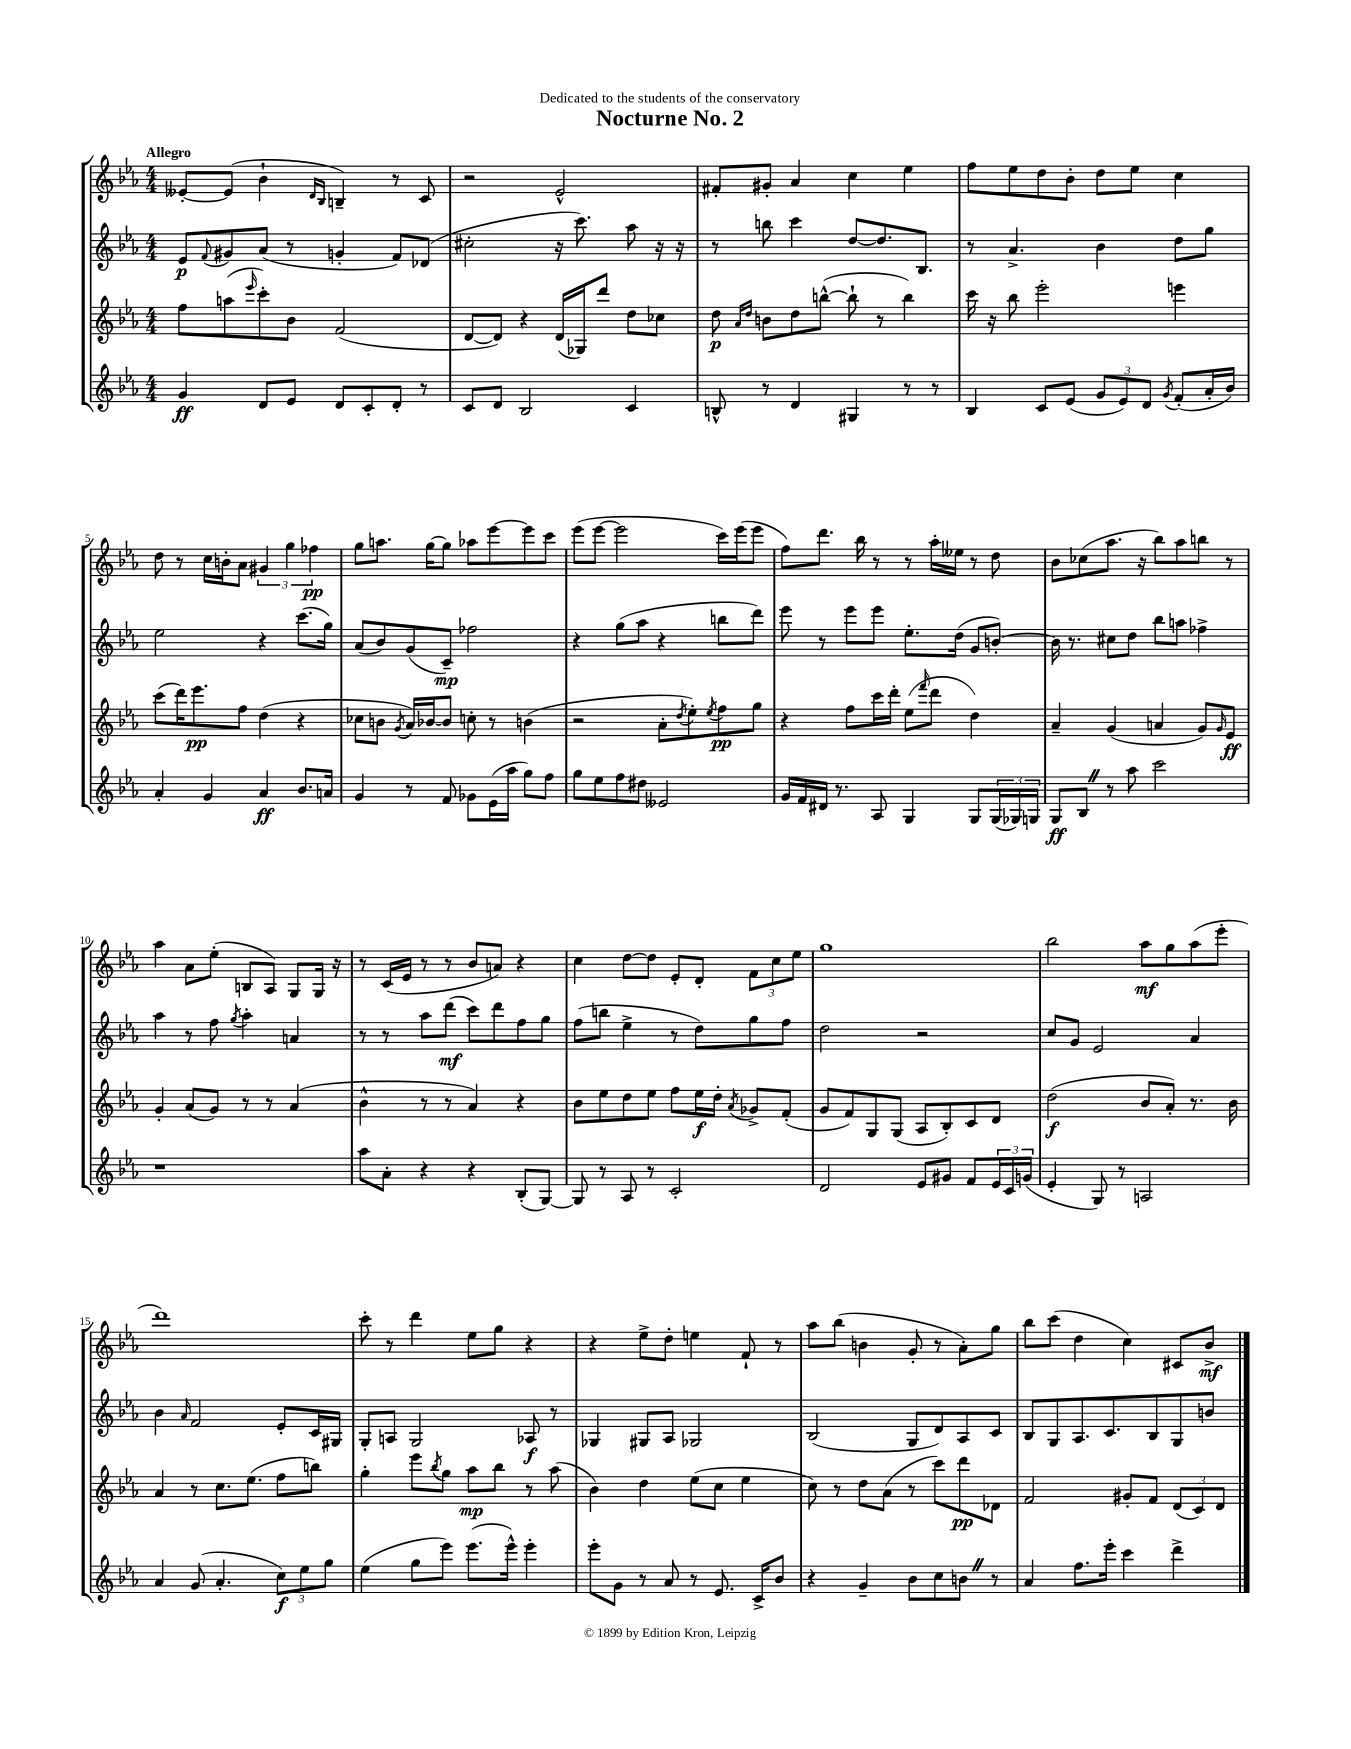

**kern	**dynam	**kern	**dynam	**kern	**dynam	**kern	**dynam
*part4	*part4	*part3	*part3	*part2	*part2	*part1	*part1
*staff4	*staff4	*staff3	*staff3	*staff2	*staff2	*staff1	*staff1
*clefG2	*	*clefG2	*	*clefG2	*	*clefG2	*
*k[b-e-a-]	*	*k[b-e-a-]	*	*k[b-e-a-]	*	*k[b-e-a-]	*
*M4/4	*	*M4/4	*	*M4/4	*	*M4/4	*
=1	=1	=1	=1	=1	=1	=1	=1
!	!	!	!	!	!	!LO:TX:a:B:t=Allegro	!
4g/	ff	8ff\L	.	8e-/L	p	[8e--X'/L	.
.	.	.	.	8qqf/	.	.	.
.	.	(8aan\	.	8g#X/	.	(8e--/J]	.
.	.	16qqeee-/	.	.	.	.	.
8d/L	.	8ccc'\)	.	(8a-/J	.	4b-`\	.
8e-/J	.	8b-\J	.	8r	.	.	.
.	.	.	.	.	.	16qqd/LL	.
.	.	.	.	.	.	16qqB-/JJ	.
8d/L	.	(2f/	.	4gn'/	.	4Bn~/)	.
8c'/	.	.	.	.	.	.	.
8d'/J	.	.	.	8f/L)	.	8r	.
8r	.	.	.	(8d-X/J	.	8c/	.
=2	=2	=2	=2	=2	=2	=2	=2
8c/L	.	[8d/L	.	2cc#X'\	.	2r	.
8d/J	.	8d/J])	.	.	.	.	.
2B-/	.	4r	.	.	.	.	.
.	.	(16d/LL	.	16r	.	2e-^^/	.
.	.	16G-X/J)	.	8.ccc\)	.	.	.
.	.	8ddd/J	.	.	.	.	.
4c/	.	8dd\L	.	8aa-\	.	.	.
.	.	8cc-X\J	.	16r	.	.	.
.	.	.	.	16r	.	.	.
=3	=3	=3	=3	=3	=3	=3	=3
8Bn^^/	.	8dd\	p	8r	.	8f#X'/L	.
.	.	16qqa-/LL	.	.	.	.	.
.	.	16qqdd/JJ	.	.	.	.	.
8r	.	8bn\L	.	8bbn\	.	8g#X'/J	.
4d/	.	8dd\	.	4ccc\	.	4a-/	.
.	.	([8bbn^^\J	.	.	.	.	.
4G#X/	.	8bb`\]	.	[8dd/L	.	4cc\	.
.	.	8r	.	8.dd/]	.	.	.
8r	.	4bb\)	.	.	.	4ee-\	.
.	.	.	.	8.B-/J	.	.	.
8r	.	.	.	.	.	.	.
=4	=4	=4	=4	=4	=4	=4	=4
4B-/	.	16ccc\	.	8r	.	8ff\L	.
.	.	16r	.	.	.	.	.
.	.	8bb-\	.	4.a-^/	.	8ee-\	.
8c/L	.	2eee-'\	.	.	.	8dd\	.
(8e-/J	.	.	.	.	.	8b-'\J	.
12g/L	.	.	.	4b-\	.	8dd\L	.
12e-/)	.	.	.	.	.	.	.
.	.	.	.	.	.	8ee-\J	.
12d/J	.	.	.	.	.	.	.
8qg/	.	.	.	.	.	.	.
(8f'/L	.	4eeen\	.	8dd\L	.	4cc\	.
16a-'/L	.	.	.	8gg\J	.	.	.
16b-/JJ)	.	.	.	.	.	.	.
!!LO:LB:g=z
=5	=5	=5	=5	=5	=5	=5	=5
4a-'/	.	(8ccc\L	.	2ee-\	.	8dd\	.
.	.	16ddd\K)	.	.	.	8r	.
.	.	8.eee-\	pp	.	.	.	.
4g/	.	.	.	.	.	16cc\LL	.
.	.	.	.	.	.	16bn'\J	.
.	.	8ff\J	.	.	.	8a-\J	.
4a-/	ff	(4dd\	.	4r	.	6g#X/	.
.	.	.	.	.	.	6gg\	.
8.b-/L	.	4r	.	(8.ccc\L	.	.	.
.	.	.	.	.	.	6ff-X\	pp
16an/Jk	.	.	.	16gg\Jk)	.	.	.
=6	=6	=6	=6	=6	=6	=6	=6
4g/	.	8cc-X\L	.	(8a-/L	.	8gg\L	.
.	.	8bn\J	.	8b-/)	.	8.aan\J	.
.	.	8qg/	.	.	.	.	.
8r	.	16a-/LL)	.	(8g/	.	.	.
.	.	[16b-X/J	.	.	.	[16gg\KL	.
8f/	.	8b-/J]	.	8c~/J)	mp	8gg\J]	.
8g-X\L	.	8ccn'\	.	2ff-X\	.	8aa-X\L	.
(16e-\L	.	8r	.	.	.	[8eee-\	.
16aa-\JJ	.	.	.	.	.	.	.
8gg\L)	.	(4bn\	.	.	.	8eee-\]	.
8ff\J	.	.	.	.	.	8ccc\J	.
=7	=7	=7	=7	=7	=7	=7	=7
8gg\L	.	2r	.	4r	.	(8eee-\L	.
8ee-\	.	.	.	.	.	[8eee-\J	.
8ff\	.	.	.	(8gg\L	.	2eee-\]	.
8dd#X\J	.	.	.	8aa-\J	.	.	.
2e--X/	.	8a-'\L	.	4r	.	.	.
.	.	8qdd/	.	.	.	.	.
.	.	8ee-'\)	.	.	.	.	.
.	.	8qee-/	.	.	.	.	.
.	.	8ff\	pp	8bbn\L	.	16ccc\LL)	.
.	.	.	.	.	.	(16eee-\J	.
.	.	8gg\J	.	8ddd\J)	.	8eee-\J	.
=8	=8	=8	=8	=8	=8	=8	=8
16g/LL	.	4r	.	8eee-\	.	8ff\L)	.
16f/	.	.	.	.	.	.	.
16d#X/JJ	.	.	.	8r	.	8.ddd\J	.
8.r	.	.	.	.	.	.	.
.	.	8ff\L	.	8eee-\L	.	.	.
.	.	.	.	.	.	16bb-\	.
8A-/	.	16ccc\L	.	8eee-\J	.	8r	.
.	.	16ddd'\JJ	.	.	.	.	.
4G/	.	(8ee-\L	.	8.ee-'\L	.	8r	.
.	.	16qqfff/	.	.	.	.	.
.	.	8ddd\J	.	.	.	16aa-'\LL	.
.	.	.	.	(16dd\Jk	.	16ee--X\JJ	.
8G/L	.	4dd\)	.	8g/L	.	8r	.
(24G/L	.	.	.	[8bn'/J)	.	8dd\	.
24G-X/)	.	.	.	.	.	.	.
24Gn/JJ	.	.	.	.	.	.	.
=9	=9	=9	=9	=9	=9	=9	=9
8G/L	ff	4a-~/	.	16b\]	.	8b-\L	.
.	.	.	.	8.r	.	.	.
8B-Z/J	.	.	.	.	.	(8cc-X\	.
8r	.	(4g/	.	8cc#X\L	.	8.aa-\J	.
8aa-\	.	.	.	8dd\J	.	.	.
.	.	.	.	.	.	16r	.
2ccc\	.	4an/	.	8bb-\L	.	8bb-\L)	.
.	.	.	.	8aan\J	.	8aa-\	.
.	.	8g/L)	.	4ff-X^\	.	8bbn\J	.
.	.	16qqg/	.	.	.	.	.
.	.	8e-/J	ff	.	.	8r	.
!!LO:LB:g=z
=10	=10	=10	=10	=10	=10	=10	=10
1r	.	4g'/	.	4aa-\	.	4aa-\	.
.	.	(8a-/L	.	8r	.	8a-\L	.
.	.	8g/J)	.	8ff\	.	(8ee-'\J	.
.	.	.	.	8qgg/	.	.	.
.	.	8r	.	4aa-'\	.	8Bn/L	.
.	.	8r	.	.	.	8A-/J)	.
.	.	(4a-/	.	4an/	.	8G/L	.
.	.	.	.	.	.	16G/Jk	.
.	.	.	.	.	.	16r	.
=11	=11	=11	=11	=11	=11	=11	=11
8aa-\L	.	4b-^^\	.	8r	.	8r	.
8a-'\J	.	.	.	8r	.	(16c/LL	.
.	.	.	.	.	.	16e-/JJ	.
4r	.	8r	.	8aa-\L	.	8r	.
.	.	8r	.	(8ddd\J	mf	8r	.
4r	.	4a-/)	.	8ccc\L)	.	8b-/L	.
.	.	.	.	8ddd\	.	8an/J)	.
(8B-'/L	.	4r	.	8ff\	.	4r	.
[8G/J)	.	.	.	8gg\J	.	.	.
=12	=12	=12	=12	=12	=12	=12	=12
8G/]	.	8b-\L	.	(8ff\L	.	4cc\	.
8r	.	8ee-\	.	8bbn\J	.	.	.
8A-/	.	8dd\	.	4ee-^\	.	[8dd\L	.
8r	.	8ee-\J	.	.	.	8dd\J]	.
2c'/	.	8ff\L	.	8r	.	8e-'/L	.
.	.	16ee-\L	f	8dd\L)	.	8d'/J	.
.	.	16dd'\JJ	.	.	.	.	.
.	.	8qa-/	.	.	.	.	.
.	.	8g-X^/L	.	8gg\	.	12f\L	.
.	.	.	.	.	.	12cc\	.
.	.	(8f'/J	.	8ff\J	.	.	.
.	.	.	.	.	.	12ee-\J	.
=13	=13	=13	=13	=13	=13	=13	=13
2d/	.	8g/L	.	2dd\	.	1gg	.
.	.	8f/)	.	.	.	.	.
.	.	8G/	.	.	.	.	.
.	.	(8G/J	.	.	.	.	.
8e-/L	.	8A-/L	.	2r	.	.	.
8g#X/J	.	8B-'/)	.	.	.	.	.
8f/L	.	8c/	.	.	.	.	.
24e-/L	.	8d/J	.	.	.	.	.
24c/	.	.	.	.	.	.	.
(24gn/JJ	.	.	.	.	.	.	.
=14	=14	=14	=14	=14	=14	=14	=14
4e-'/	.	(2dd\	f	8cc/L	.	2bb-\	.
.	.	.	.	8g/J	.	.	.
8G/)	.	.	.	2e-/	.	.	.
8r	.	.	.	.	.	.	.
2An/	.	8b-/L	.	.	.	8aa-\L	mf
.	.	8a-'/J)	.	.	.	8gg\	.
.	.	8.r	.	4a-/	.	(8aa-\	.
.	.	.	.	.	.	8eee-'\J	.
.	.	16b-\	.	.	.	.	.
!!LO:LB:g=z
=15	=15	=15	=15	=15	=15	=15	=15
4a-/	.	4a-/	.	4b-\	.	1ddd)	.
.	.	.	.	16qqa-/	.	.	.
(8g/	.	8r	.	2f/	.	.	.
4.a-'/	.	8.cc\L	.	.	.	.	.
.	.	(8.ee-\J	.	.	.	.	.
12cc\L)	f	8ff\L	.	8e-'/L	.	.	.
12ee-\	.	.	.	.	.	.	.
.	.	8bbn\J)	.	16c/L	.	.	.
12gg\J	.	.	.	.	.	.	.
.	.	.	.	16G#X/JJ	.	.	.
=16	=16	=16	=16	=16	=16	=16	=16
(4ee-\	.	4gg'\	.	8G'/L	.	8ccc'\	.
.	.	.	.	8An/J	.	8r	.
8gg\L	.	8eee-\L	.	2G/	.	4ddd\	.
.	.	8qbb-/	.	.	.	.	.
8eee-\J)	.	8gg\J	.	.	.	.	.
(8.eee-\L	.	8aa-\L	mp	.	.	8ee-\L	.
.	.	8bb-\J	.	.	.	8gg\J	.
16eee-^^\Jk)	.	.	.	.	.	.	.
4eee-'\	.	8r	.	8A-X/	f	4r	.
.	.	(8aa-\	.	8r	.	.	.
=17	=17	=17	=17	=17	=17	=17	=17
8eee-'\L	.	4b-\)	.	4G-X/	.	4r	.
8g\J	.	.	.	.	.	.	.
8r	.	4dd\	.	8G#X/L	.	8ee-^\L	.
8a-/	.	.	.	8A-/J	.	8dd'\J	.
8r	.	(8ee-\L	.	2G-X/	.	4een\	.
8.e-/	.	8cc\J	.	.	.	.	.
.	.	4ee-\	.	.	.	8f`/	.
16c^/KL	.	.	.	.	.	.	.
8b-/J	.	.	.	.	.	8r	.
=18	=18	=18	=18	=18	=18	=18	=18
4r	.	8cc\)	.	(2B-/	.	8aa-\L	.
.	.	8r	.	.	.	(8bb-\J	.
4g~/	.	8dd\L	.	.	.	4bn\	.
.	.	(8a-\J	.	.	.	.	.
8b-\L	.	8r	.	8G/L	.	8g'/	.
8cc\	.	8ccc\L)	.	8d/)	.	8r	.
8bnZ\J	.	8ddd\	pp	8A-/	.	8a-'\L)	.
8r	.	8d-X\J	.	8c/J	.	8gg\J	.
=19	=19	=19	=19	=19	=19	=19	=19
4a-/	.	2f/	.	8B-/L	.	8bb-\L	.
.	.	.	.	8G/	.	(8ccc\J	.
8.ff\L	.	.	.	8.A-/	.	4dd\	.
16eee-'\Jk	.	.	.	8.c/	.	.	.
4ccc\	.	8g#X'/L	.	.	.	4cc\)	.
.	.	8f/J	.	8B-/	.	.	.
4ddd^\	.	(12d/L	.	8G/	.	8c#X/L	.
.	.	12c/)	.	.	.	.	.
.	.	.	.	8bn/J	.	8b-^/J	mf
.	.	12d/J	.	.	.	.	.
==	==	==	==	==	==	==	==
*-	*-	*-	*-	*-	*-	*-	*-
